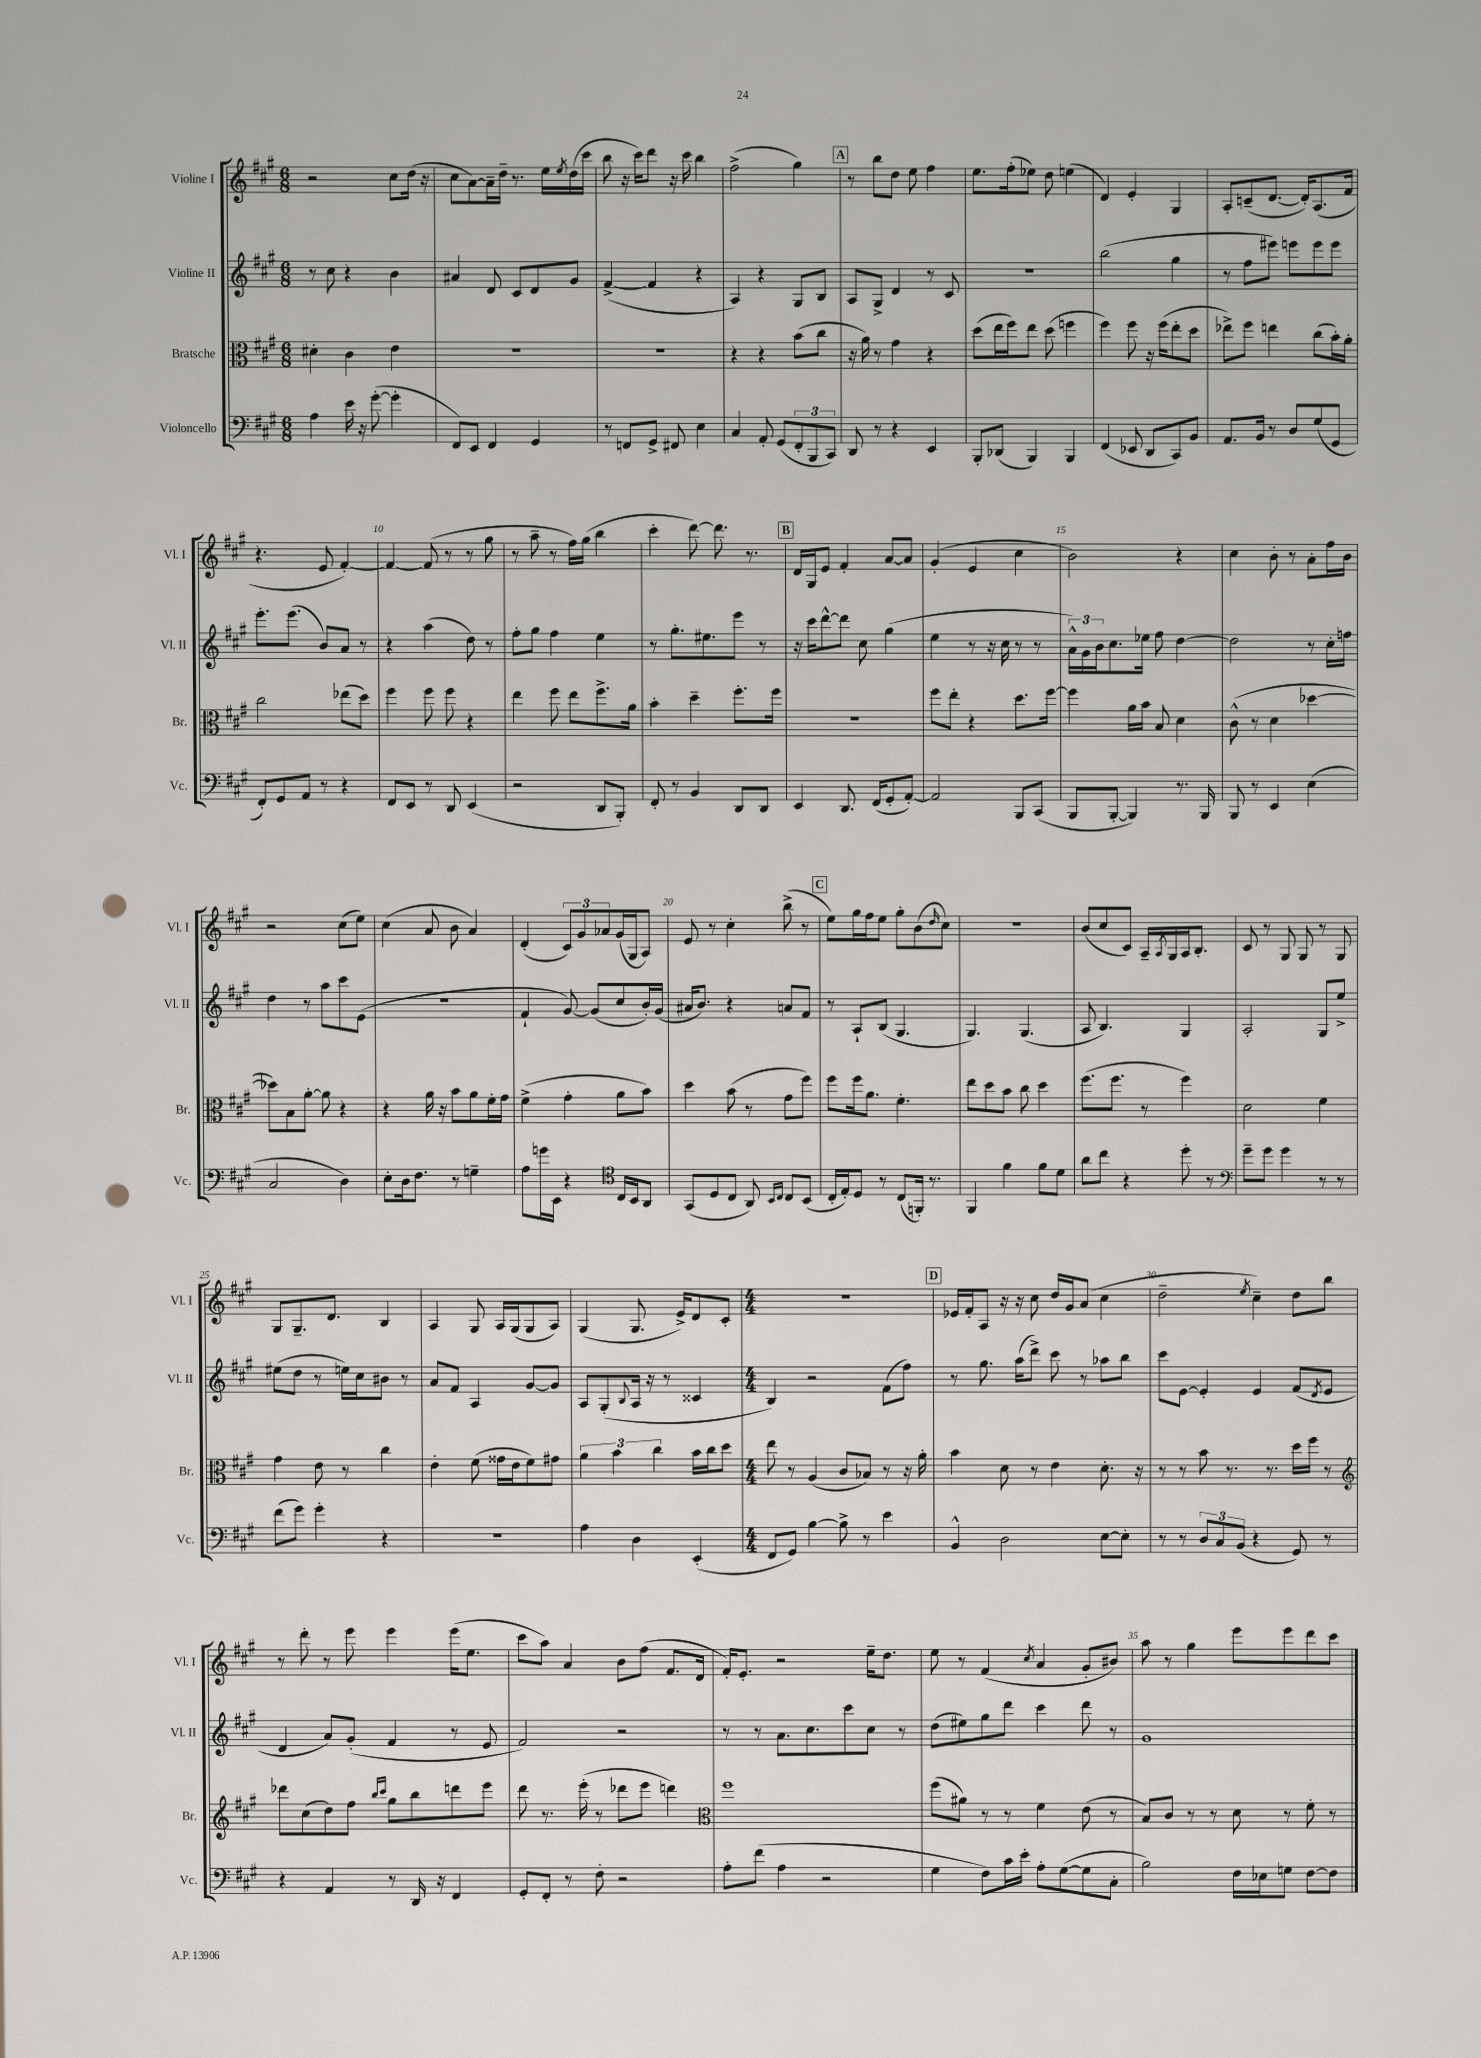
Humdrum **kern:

**kern	**kern	**kern	**kern
*part4	*part3	*part2	*part1
*staff4	*staff3	*staff2	*staff1
*I"Violoncello	*I"Bratsche	*I"Violine II	*I"Violine I
*I'Vc.	*I'Br.	*I'Vl. II	*I'Vl. I
*clefF4	*clefC3	*clefG2	*clefG2
*k[f#c#g#]	*k[f#c#g#]	*k[f#c#g#]	*k[f#c#g#]
*M6/8	*M6/8	*M6/8	*M6/8
=1	=1	=1	=1
4A\	4d#X'\	8r	2r
.	.	8cc#\	.
16e\	4c#\	4r	.
16r	.	.	.
([8g#'\	.	.	.
4g#'\]	4e\	4b\	8cc#\L
.	.	.	(16dd\Jk
.	.	.	16r
=2	=2	=2	=2
8FF#/L)	2.r	4a#X/	8cc#\L
8EE/J	.	.	[8a\)
4FF#/	.	8d/	16a~\L]
.	.	.	16dd~\JJ
.	.	8c#/L	8.r
4GG#/	.	8d/	.
.	.	.	16ee\LL
.	.	.	8qee/
.	.	8g#/J	(16dd\
.	.	.	16ccc#\JJ
=3	=3	=3	=3
8r	2.r	([4f#^/	8bb\
8FFn/L	.	.	16r
.	.	.	16ccc#\KL)
8GG#^/J	.	4f#/]	8ddd\J
8FF#X/	.	.	16r
.	.	.	16ccc#\
4E\	.	4r	4bb\
=4	=4	=4	=4
4C#/	4r	4A/)	(2ff#^\
8AA'/	4r	4r	.
(8GG#/L	.	.	.
12FF#'/	(8b\L	8G#/L	4gg#\)
12BBB/	.	.	.
.	8cc#\J	8B/J	.
12CC#/J)	.	.	.
!!LO:REH:place=s1:t=A
=5	=5	=5	=5
8DD/	16r	8A/L	8r
.	16a\)	.	.
8r	8r	8G#^/J	8bb\L
4r	4g#\	4d/	8dd\J
.	.	.	8ee\
4EE/	4r	8r	4ff#\
.	.	8c#/	.
=6	=6	=6	=6
8BBB'/L	(8dd\L	2.r	8.ee\L
(8DD-X/J	16ee\L	.	.
.	16ff#\J)	.	(16ff#'\k
4BBB/)	8ee\J	.	8ee-X\J)
.	(8dd\	.	8dd\
4BBB/	4ffn\	.	(4een\
=7	=7	=7	=7
(4FF#/	4ff#\)	(2bb\	4d/)
8EE-X/	8ff#\	.	4e'/
8DD/L	16r	.	.
.	(16ff#\KL	.	.
8CC#/)	8ee'\	4gg#\	4G#/
8BB/J	8dd\J	.	.
=8	=8	=8	=8
8.AA/L	8ee-X^\L)	8r	8A'/L
.	8ff#\J	8ff#\L	(8cn~/
16BB/Jk	.	.	.
8r	4een\	8eee#X\J)	[8.d/J
8D/L	.	8eeen\L	.
.	.	.	16d'/KL])
(8G#/	(8cc#\L	8eee\	(8.A/
8GG#/J	16b'\L)	8eee\J	.
.	16a'\JJ	.	16f#/Jk
!!LO:LB:g=z
=9	=9	=9	=9
8FF#'/L)	2cc#\	8.eee'\L	4.r
8GG#/	.	.	.
.	.	(8.eee\J	.
8AA/J	.	.	.
8r	.	8b/L)	8e/
4r	(8ee-X\L	8a/J	[4f#'/)
.	8dd\J)	8r	.
=10	=10	=10	=10
8FF#/L	4ff#\	4r	4f#/_
8EE/J	.	.	.
8r	8ff#\	(4aa\	(8f#/]
8DD/	8ff#\	.	8r
(4EE/	4r	8dd\)	8r
.	.	8r	8gg#\
=11	=11	=11	=11
2r	4ee\	8ff#'\L	8r
.	.	8gg#\J	8aa~\
.	8ff#\	4ff#\	8r
.	8ee\L	.	16ff#\LL)
.	.	.	(16gg#\JJ
8DD/L	8.ff#^\	4ee\	4bb\
8BBB'/J)	.	.	.
.	16a\Jk	.	.
=12	=12	=12	=12
8FF#'/	4b'\	8r	4ccc#'\
8r	.	8.gg#'\L	.
4BB/	4dd~\	.	[8ddd\)
.	.	8.ee#X\	.
.	.	.	8.ddd\]
8DD/L	8.ff#'\L	8eee\J	.
.	.	.	8.r
8DD/J	.	8r	.
.	16ff#\Jk	.	.
!!LO:REH:place=s1:t=B
=13	=13	=13	=13
4EE/	2.r	16r	16d/LL
.	.	16ccc#\KL	16G#/J
.	.	[8ddd^^\	8e/J
8.DD/	.	8ddd\J]	4f#'/
.	.	8cc#\	.
(16FF#/KL	.	.	.
8GG#'/	.	(4gg#\	[8a/L
[8AA'/J)	.	.	8a/J]
=14	=14	=14	=14
2AA/]	8ff#\L	4ee\	(4g#'/
.	8ee'\J	.	.
.	4r	8r	4e/
.	.	16r	.
.	.	16cc#\	.
8BBB/L	8.dd\L	8r	4cc#\
(8CC#/J	.	8r	.
.	[16ff#\Jk	.	.
=15	=15	=15	=15
8BBB/L	4ff#\]	24a^^\LL)	2b\)
.	.	24g#\	.
.	.	24b\J	.
[8BBB'/J	.	8.cc#\	.
4BBB/])	16a\LL	.	.
.	16b\JJ	16ee-X\Jk	.
.	8B/	8ff#\	.
8.r	4d\	[4dd\	4r
16BBB/	.	.	.
=16	=16	=16	=16
8BBB/	(8c#^^\	2dd\]	4cc#\
8r	8r	.	.
4EE/	4d\	.	8b'\
.	.	.	8r
(4E\	[4dd-X\	8r	8a'\L
.	.	16cc#'\LL	16ff#\L
.	.	16ffn\JJ	16b\JJ
!!LO:LB:g=z
=17	=17	=17	=17
2C#/	8dd-X\L])	4dd\	2r
.	8B\	.	.
.	[8a'\J	8r	.
.	8a\]	8aa\L	.
4D\)	4r	8ccc#\	(8cc#\L
.	.	(8e\J	8ee\J)
=18	=18	=18	=18
8E'\L	4r	2.r	(4cc#\
16D\k	.	.	.
8.F#\J	.	.	.
.	16a\	.	8a/
.	16r	.	.
8r	8b\L	.	8b\
4Gn~\	8a\	.	4a/)
.	16f#'\L	.	.
.	16g#\JJ	.	.
=19	=19	=19	=19
8A\L	(4f#^\	4f#`/	(4d'/
16gn\L	.	.	.
16EE\JJ	.	.	.
4r	4g#'\	[8g#/)	12c#/L)
.	.	.	12g#/
.	.	(8g#/L]	.
.	.	.	12a-X/
*clefC4	*	*	*
16C#/LL	8a\L	8cc#/	(16g#/L
16BB/J	.	.	16G#/J
8AA/J	8b\J)	16b'/L)	8A/J)
.	.	(16g#/JJ	.
=20	=20	=20	=20
(8GG#/L	4dd\	16a#X/KL	8e/
.	.	8.b/J)	.
8D/	.	.	8r
8C#/J	(8b\	4r	4cc#'\
8AA/)	8r	.	.
16qqBB/LL	.	.	.
16qqC#/JJ	.	.	.
8C#/L	8g#\L	8an/L	(8bb^\
(8BB/J	8ff#\J)	8f#/J	8r
!!LO:REH:place=s1:t=C
=21	=21	=21	=21
16C#'/LL	8ff#\L	8r	8ee\L)
16E'/J)	.	.	.
8D/J	16ff#\k	8A`/L	16gg#\L
.	8.a\J	.	16ff#\J
8r	.	(8B/J	8ee\J
(8C#/L	4.f#'\	4.G#/	8gg#'\L
16FFn'/Jk)	.	.	(8b\
8.r	.	.	.
.	.	.	16qqdd/
.	.	.	8cc#\J)
=22	=22	=22	=22
4FF#/	8ee\L	4.G#/)	2.r
.	8dd\	.	.
4f#\	8b\J	.	.
.	8cc#\	(4.G#/	.
8f#\L	4dd\	.	.
8d\J	.	.	.
=23	=23	=23	=23
8a\L	(8.ff#\L	8A/	(8b/L
8cc#\J	.	4.B/)	8cc#/
.	8.ff#\J	.	.
4r	.	.	8c#/J)
.	8r	.	16A~/LL
.	.	.	8qA/
.	.	.	16G#/
8dd'\	4ff#\)	4G#/	16A/J
.	.	.	8.B'/J
8r	.	.	.
=24	=24	=24	=24
*clefF4	*	*	*
8g#~\L	2d\	2A'/	8c#/
8g#\J	.	.	8r
4g#\	.	.	8G#/
.	.	.	8G#/
8r	4f#\	8G#/L	8r
8r	.	8ee^/J	8G#/
!!LO:LB:g=z
=25	=25	=25	=25
(8f#\L	4g#\	(8ee#X\L	8G#/L
8g#\J)	.	8dd\J	8.G#~/
4g#'\	8e\	8r	.
.	.	.	8.d/J
.	8r	16een\LL)	.
.	.	16cc#\J	.
4r	4cc#\	8b#X\J	4B/
.	.	8r	.
=26	=26	=26	=26
2.r	4e'\	8a/L	4A/
.	.	8f#/J	.
.	(8f#\	4A/	8G#/
.	16g##X\LL	.	16A/LL
.	16e\J	.	(16G#/J
.	8f#\)	[8g#/L	8G#/
.	8g#X\J	8g#/J]	8A/J)
=27	=27	=27	=27
4A\	6a\	8A/L	(4G#/
.	.	(8G#'/	.
.	6b\	.	.
.	.	8qqB/	.
4D\	.	16A/Jk	8.G#/
.	.	16r	.
.	6cc#\	.	.
.	.	8r	.
.	.	.	16e^/KL)
(4EE'/	16b\LL	4c##X/	8d/
.	16cc#\J	.	.
.	8dd\J	.	8c#'/J
=28	=28	=28	=28
*M4/4	*M4/4	*M4/4	*M4/4
8FF#/L	8ee\	4B/)	1r
8GG#/J)	8r	.	.
[4B\	(4A/	2r	.
8B^\]	8c#/L	.	.
8r	8B-X/J)	.	.
4e\	8r	(8f#\L	.
.	16r	8ff#\J)	.
.	16a'\	.	.
!!LO:REH:place=s1:t=D
=29	=29	=29	=29
4BB^^/	4b\	8r	16e-X/LL
.	.	.	16f#'/J
.	.	8.gg#\	8A/J
2D\	8d\	.	16r
.	.	(16aa\KL	16r
.	8r	8ddd^\J)	8cc#\
.	4e\	8ccc#\	16dd/LL
.	.	.	16g#/J
.	.	8r	(8a/J
[8E\L	8.d'\	8aa-X\L	4cc#\
8E'\J]	.	8bb\J	.
.	16r	.	.
=30	=30	=30	=30
8r	8r	8ccc#\L	2dd~\
8r	8r	[8e\J	.
12D/L	8b\	4e'/]	.
12C#/	.	.	.
.	8.r	.	.
(12BB/J	.	.	.
.	.	.	8qee/
4r	.	4e/	4cc#~\)
.	8.r	.	.
8GG#/)	16dd\LL	(8f#/L	8dd\L
.	16ff#\JJ	.	.
.	.	8qd/	.
8r	8r	8e/J	8bb\J
!!LO:LB:g=z
=31	=31	=31	=31
*	*clefG2	*	*
4r	8ddd-X\L	4d/	8r
.	(8cc#\	.	8ddd'\
4AA/	8dd\)	8a/L)	8r
.	8ff#\J	(8g#'/J	8eee\
.	16qqbb/LL	.	.
.	16qqccc#/JJ	.	.
8r	8gg#\L	4f#/	4eee\
16DD/	8bb\	.	.
16r	.	.	.
4FF#/	8dddn\	8r	(16eee\KL
.	.	.	8.ee\J
.	8eee\J	8e/	.
=32	=32	=32	=32
8GG#'/L	8ddd\	2f#/)	8ccc#\L
8FF#'/J	8.r	.	8aa\J)
8r	.	.	4a/
.	(16eee'\	.	.
8F#'\	8r	.	.
2r	8ddd-X\L	2r	8b\L
.	8eee\J	.	(8ff#\J
.	4dddn\)	.	8.f#/L
.	.	.	16d/Jk
=33	=33	=33	=33
*	*clefC3	*	*
8A'\L	1ff#	8r	16f#'/KL)
.	.	.	8.e'/J
(8f#\J	.	8r	.
4A\	.	8.a\L	2r
.	.	8.cc#\	.
2r	.	.	.
.	.	8ccc#\	.
.	.	8cc#\J	16ee~\KL
.	.	.	8.dd\J
.	.	8r	.
=34	=34	=34	=34
4G#\	(8ff#\L	(8dd\L	8ee\
.	8a#X\J)	8ee#X\)	8r
8F#\L)	8r	8gg#\	(4f#/
16c#\L	8r	8ddd\J	.
16e'\JJ	.	.	.
.	.	.	8qcc#/
8A'\L	4f#\	4ccc#\	4a/
([8G#\	.	.	.
8G#\]	(8e\	8ddd\	8g#'/L
8C#'\J	8r	8r	8b#X/J)
=35	=35	=35	=35
2B\)	8B/L)	1g#	8aa\
.	8c#/J	.	8r
.	8r	.	4gg#\
.	8r	.	.
16F#\LL	8d\	.	8eee\L
16E-X\J	.	.	.
8Gn\J	8r	.	8eee\
[8F#\L	8f#'\	.	8ddd\
8F#\J]	8r	.	8ccc#\J
==	==	==	==
*-	*-	*-	*-
